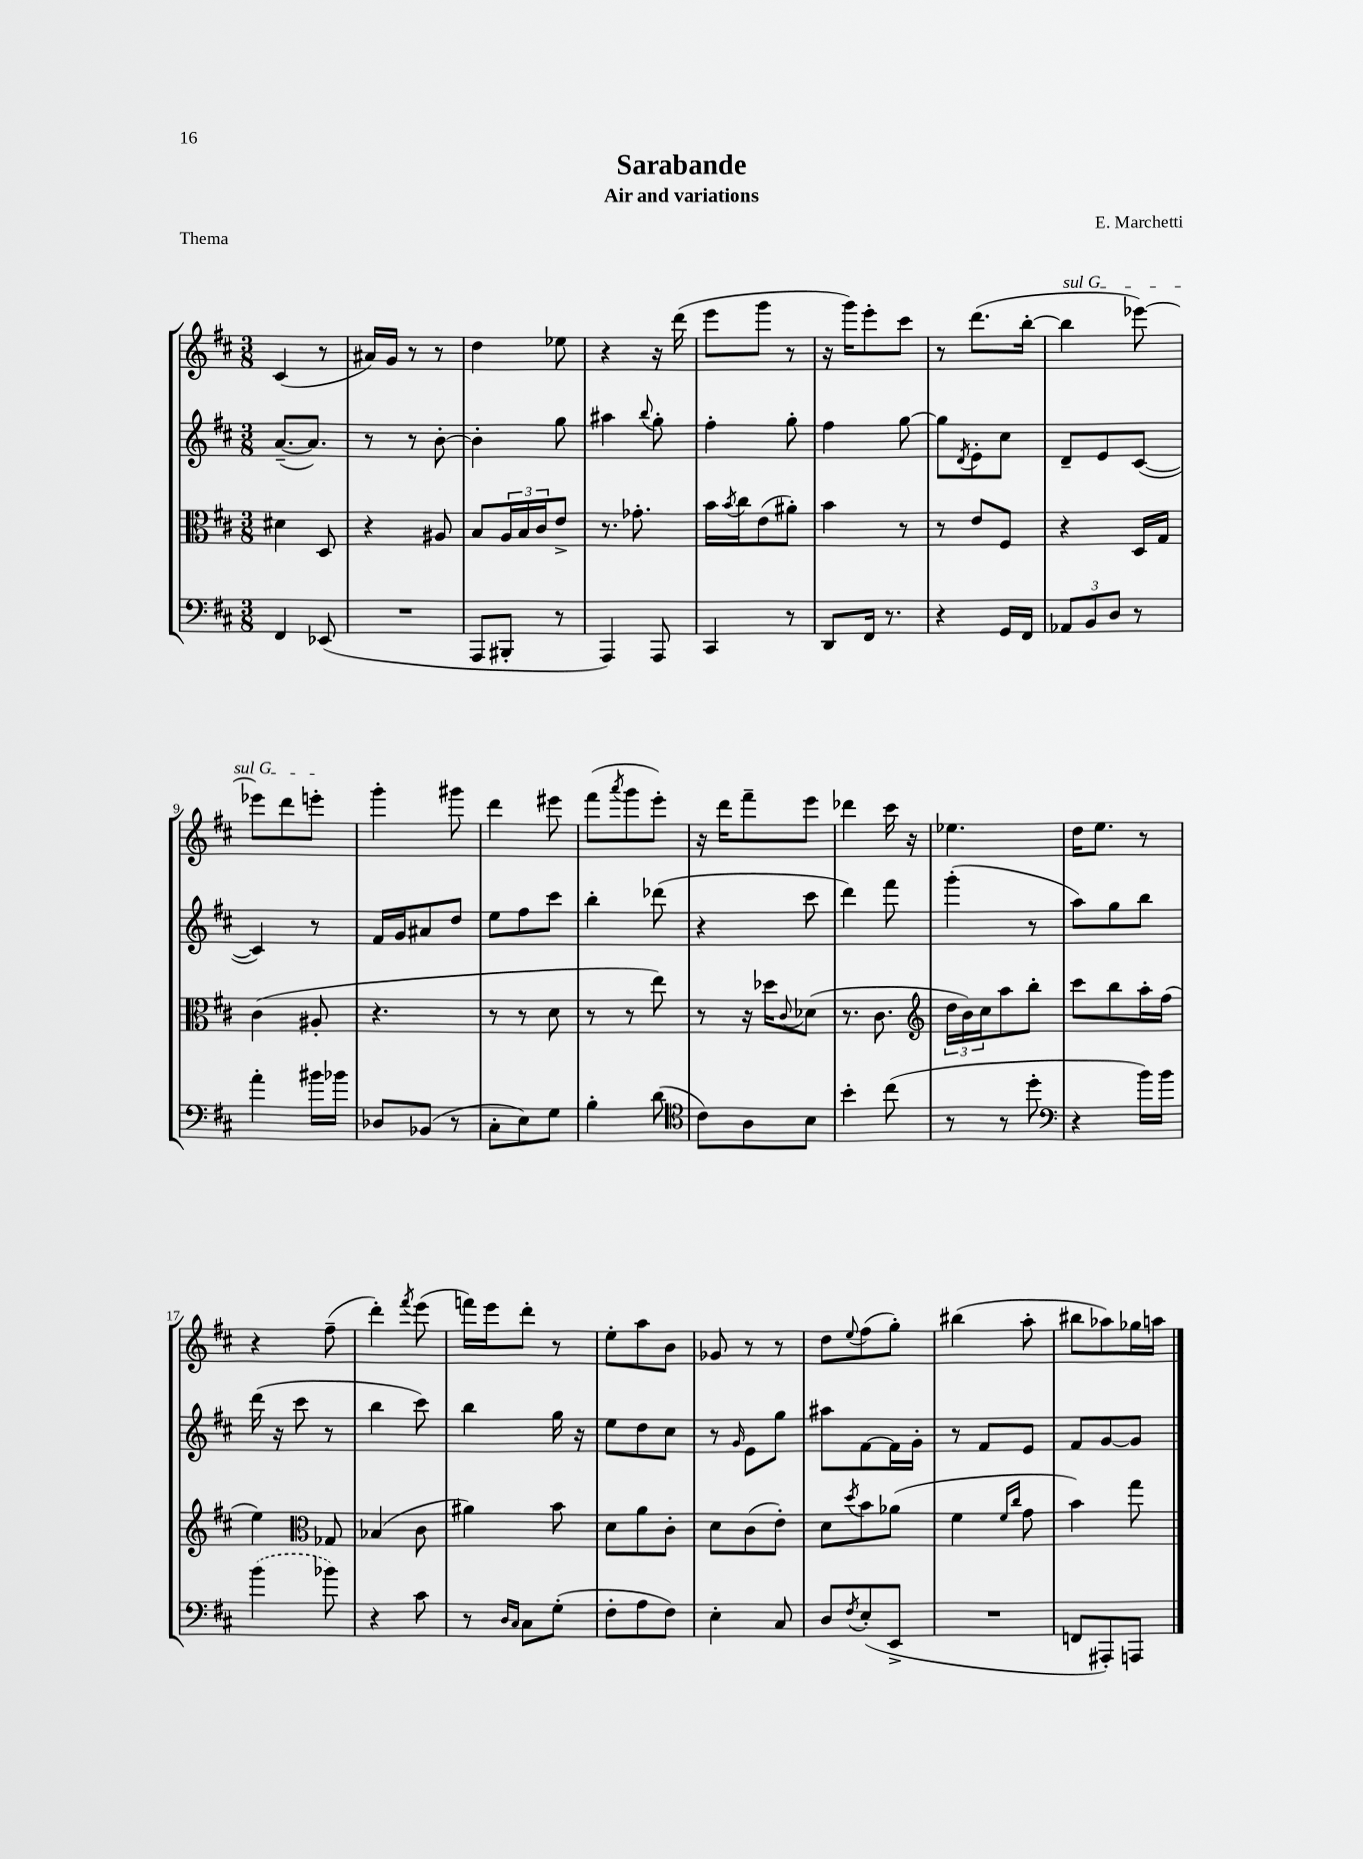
\header { title = "Sarabande" composer = "E. Marchetti" subtitle = "Air and variations" piece = "Thema" }
<<
\new StaffGroup <<
\new Staff = "s0" {
    \clef treble \key d \major \numericTimeSignature \time 3/8
    cis'4( r8 |
    ais'16) g'16 r8 r8 |
    d''4 ees''8 |
    r4 r16 d'''16( |
    e'''8 g'''8 r8 |
    r16 g'''16) e'''8-. cis'''8 |
    r8 d'''8.( b''16~-. |
    \once \override TextSpanner.bound-details.left.text = \markup { \italic "sul G" } b''4\startTextSpan ees'''8~) |
    ees'''8 d'''8 e'''8-.\stopTextSpan |
    g'''4-. gis'''8 |
    d'''4 eis'''8 |
    fis'''8( \acciaccatura { a'''8 } g'''8 e'''8-.) |
    r16 d'''16 fis'''8-- e'''8 |
    des'''4 cis'''16 r16 |
    ees''4. |
    d''16 e''8. r8 |
    r4 fis''8--( |
    d'''4-.) \acciaccatura { fis'''8 } e'''8( |
    f'''16) e'''16 d'''8-. r8 |
    e''8-. a''8 b'8 |
    ges'8 r8 r8 |
    d''8 \appoggiatura { e''8 } fis''8( g''8-.) |
    bis''4( a''8-. |
    bis''8 aes''8) ges''16 a''16 \bar "|." |
}
\new Staff = "s1" {
    \clef treble \key d \major \numericTimeSignature \time 3/8
    a'8.~--( a'8.) |
    r8 r8 b'8~-. |
    b'4-. g''8 |
    ais''4 \appoggiatura { b''8 } g''8-. |
    fis''4-. g''8-. |
    fis''4 g''8~ |
    g''8 \acciaccatura { d'8 } e'8-. cis''8 |
    d'8-- e'8 cis'8~( |
    cis'4) r8 |
    fis'16 g'16 ais'8 d''8 |
    e''8 fis''8 cis'''8 |
    b''4-. des'''8( |
    r4 cis'''8 |
    d'''4) fis'''8 |
    g'''4-.( r8 |
    a''8) g''8 b''8 |
    d'''16( r16 cis'''8 r8 |
    b''4 cis'''8) |
    b''4 g''16 r16 |
    e''8 d''8 cis''8 |
    r8 \grace { g'16 } e'8 g''8 |
    ais''8 fis'8~ fis'16 g'16-. |
    r8 fis'8 e'8 |
    fis'8 g'8~ g'8 \bar "|." |
}
\new Staff = "s2" {
    \clef alto \key d \major \numericTimeSignature \time 3/8
    dis'4 d8 |
    r4 ais8 |
    b8 \tuplet 3/2 { a16 b16 cis'16 } e'8-> |
    r8. ges'8.-. |
    b'16 \acciaccatura { b'8 } cis''16 e'8( ais'8-.) |
    b'4 r8 |
    r8 e'8 fis8 |
    r4 d16 g16 |
    cis'4( ais8-. |
    r4. |
    r8 r8 d'8 |
    r8 r8 e''8) |
    r8 r16 des''16 \appoggiatura { cis'8 } des'8( |
    r8. cis'8. |
    \clef treble \tuplet 3/2 { d''16 b'16) cis''16 } a''8 b''8-. |
    cis'''8 b''8 a''16-. fis''16( |
    e''4) \clef alto ges8 |
    bes4( cis'8 |
    ais'4) b'8 |
    d'8 a'8 cis'8-. |
    d'8 cis'8( e'8-.) |
    d'8 \acciaccatura { d''8 } b'8 aes'8( |
    fis'4 \grace { fis'16 cis''16 } g'8 |
    b'4) g''8 \bar "|." |
}
\new Staff = "s3" {
    \clef bass \key d \major \numericTimeSignature \time 3/8
    fis,4 ees,8( |
    R4. |
    a,,8 bis,,8-. r8 |
    a,,4) a,,8 |
    cis,4 r8 |
    d,8 fis,16 r8. |
    r4 g,16 fis,16 |
    \tuplet 3/2 { aes,8 b,8 d8 } r8 |
    a'4-. bis'16 bes'16 |
    des8 bes,8( r8 |
    cis8-. e8) g8 |
    b4-. d'8( |
    \clef tenor cis'8) a8 b8 |
    b'4-. cis''8( |
    r8 r8 d''8-. |
    \clef bass r4 b'16) b'16 |
    \once \slurDashed b'4( bes'8) |
    r4 cis'8 |
    r8 \grace { d16 cis16 } cis8 g8-.( |
    fis8-. a8 fis8) |
    e4-. cis8 |
    d8 \acciaccatura { fis8 } e8-.( e,8-> |
    R4. |
    f,8 ais,,8-.) a,,8 \bar "|." |
}
>>
>>
